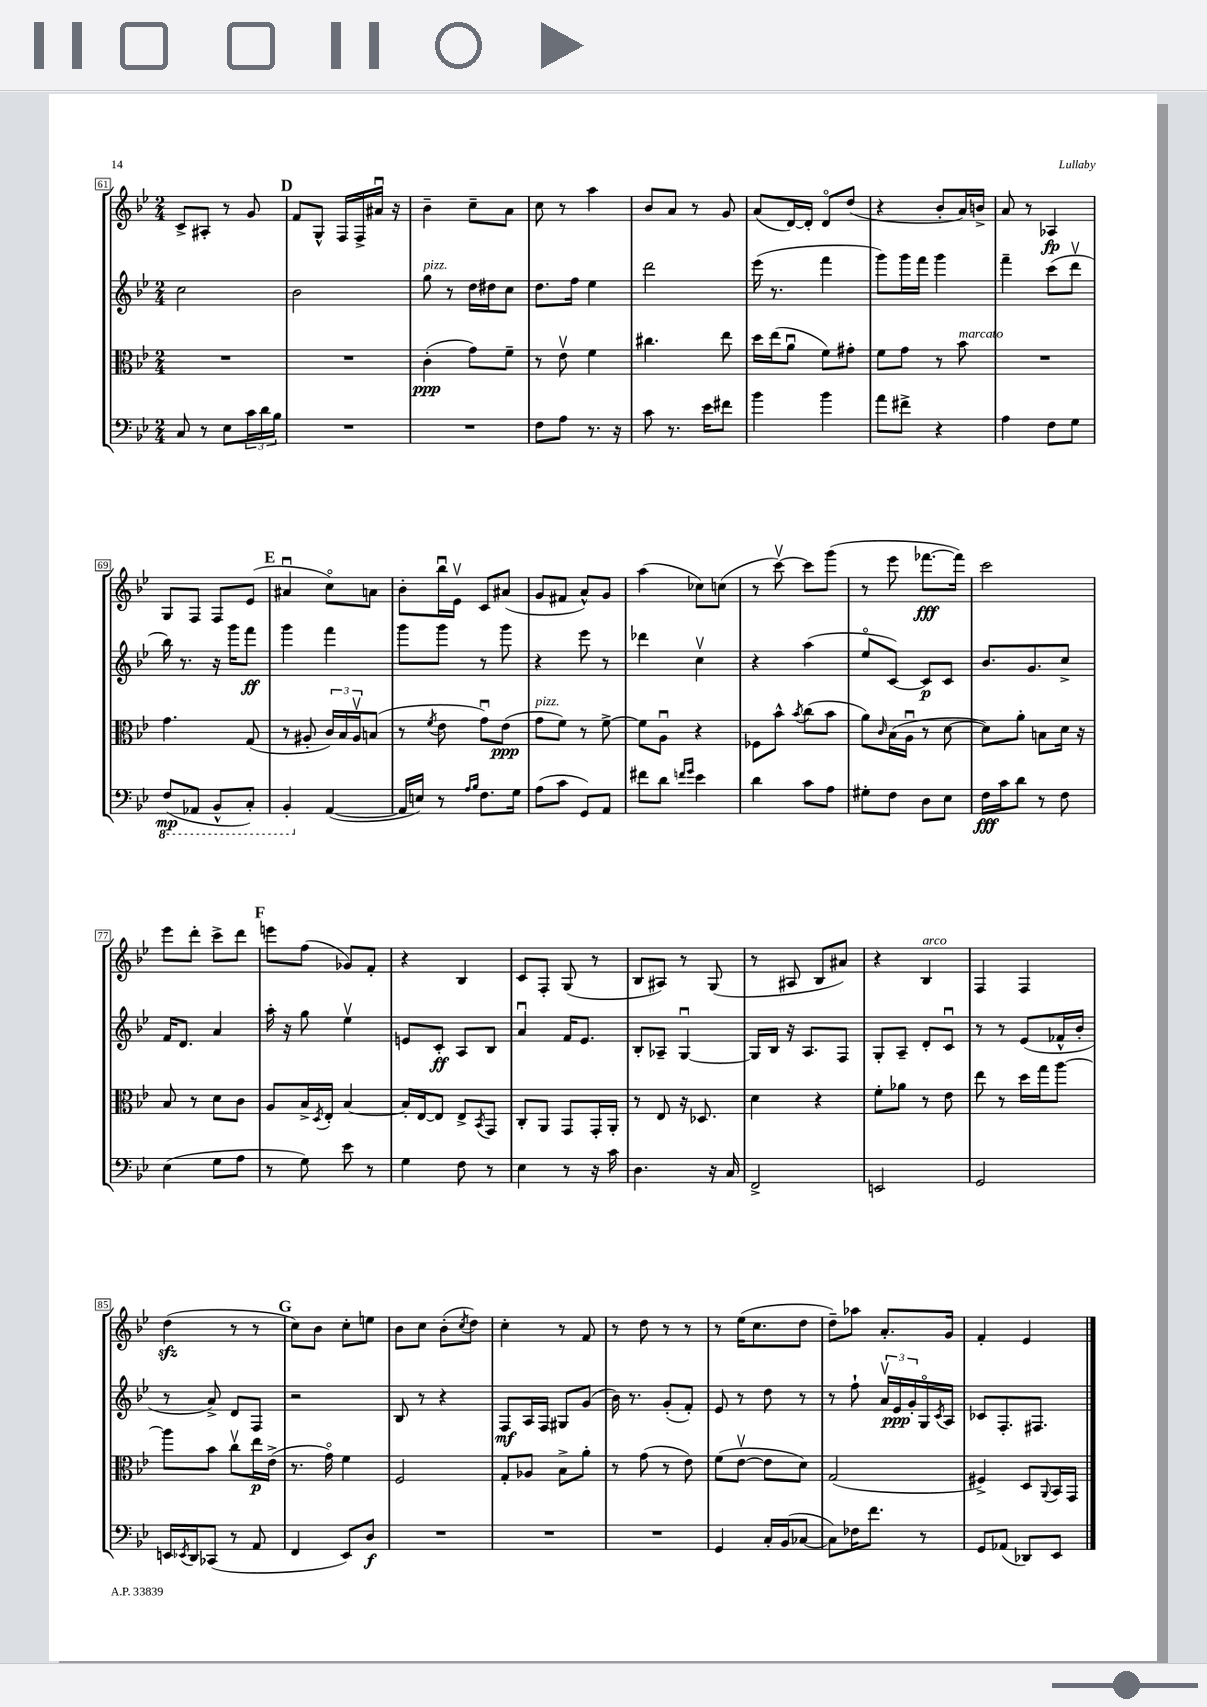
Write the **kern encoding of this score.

**kern	**dynam	**kern	**dynam	**kern	**dynam	**kern	**dynam
*part4	*part4	*part3	*part3	*part2	*part2	*part1	*part1
*staff4	*staff4	*staff3	*staff3	*staff2	*staff2	*staff1	*staff1
*clefF4	*	*clefC3	*	*clefG2	*	*clefG2	*
*k[b-e-]	*	*k[b-e-]	*	*k[b-e-]	*	*k[b-e-]	*
*M2/4	*	*M2/4	*	*M2/4	*	*M2/4	*
=61	=61	=61	=61	=61	=61	=61	=61
8C/	.	2r	.	2cc\	.	8c^/L	.
8r	.	.	.	.	.	8A#X'/J	.
8E-\L	.	.	.	.	.	8r	.
24c\L	.	.	.	.	.	8g/	.
24d\	.	.	.	.	.	.	.
24B-\JJ	.	.	.	.	.	.	.
!!LO:REH:place=s1:t=D
=62	=62	=62	=62	=62	=62	=62	=62
2r	.	2r	.	2b-\	.	8f/L	.
.	.	.	.	.	.	8G^^/J	.
.	.	.	.	.	.	16F/LL	.
.	.	.	.	.	.	16F^/	.
.	.	.	.	.	.	16a#Xu/JJ	.
.	.	.	.	.	.	16r	.
=63	=63	=63	=63	=63	=63	=63	=63
!	!	!	!	!LO:TX:a:i:t=pizz.	!	!	!
2r	.	(4c'\	ppp	8gg\	.	4b-~\	.
.	.	.	.	8r	.	.	.
.	.	8g\L)	.	16dd\LL	.	8cc~\L	.
.	.	.	.	16dd#X\J	.	.	.
.	.	8f~\J	.	8cc\J	.	8a\J	.
=64	=64	=64	=64	=64	=64	=64	=64
8F\L	.	8r	.	8.dd\L	.	8cc\	.
8A\J	.	8e-v\	.	.	.	8r	.
.	.	.	.	16ff\Jk	.	.	.
8.r	.	4f\	.	4ee-\	.	4aa\	.
16r	.	.	.	.	.	.	.
=65	=65	=65	=65	=65	=65	=65	=65
8c\	.	4.cc#X\	.	2ddd\	.	8b-/L	.
8.r	.	.	.	.	.	8a/J	.
.	.	.	.	.	.	8r	.
16e-\KL	.	.	.	.	.	.	.
8f#X\J	.	8ee-\	.	.	.	8g/	.
=66	=66	=66	=66	=66	=66	=66	=66
4b-\	.	16dd\LL	.	(16eee-\	.	(8a/L	.
.	.	(16ee-\J	.	8.r	.	.	.
.	.	8au\J	.	.	.	[16d/L)	.
.	.	.	.	.	.	16d'/JJ]	.
4b-\	.	8f\L)	.	4fff\	.	8d/L	.
.	.	8g#X'\J	.	.	.	(8dd/J	.
=67	=67	=67	=67	=67	=67	=67	=67
8a\L	.	8f\L	.	8ggg\L)	.	4r	.
8f#X^\J	.	8g\J	.	16ggg\L	.	.	.
.	.	.	.	16fff\JJ	.	.	.
4r	.	8r	.	4ggg\	.	8b-'/L	.
!	!	!LO:TX:a:i:t=marcato	!	!	!	!	!
.	.	8b-\	.	.	.	16a/L)	.
.	.	.	.	.	.	16bn^/JJ	.
=68	=68	=68	=68	=68	=68	=68	=68
4A\	.	2r	.	4fff~\	.	8a/	.
.	.	.	.	.	.	8r	.
8F\L	.	.	.	(8ccc\L	.	4A-X/	fp
8G\J	.	.	.	8dddv\J	.	.	.
!!LO:LB:g=z
=69	=69	=69	=69	=69	=69	=69	=69
*8ba	*	*	*	*	*	*	*
(8FF/L	mp	4.g\	.	16bb-\)	.	8G/L	.
.	.	.	.	8.r	.	.	.
8AAA-X/J	.	.	.	.	.	8F/J	.
8BBB-^^/L	.	.	.	16r	.	8F/L	.
.	.	.	.	16ggg\KL	.	.	.
8CC'/J)	.	(8G/	.	8fff\J	ff	(8e-/J	.
!!LO:REH:place=s1:t=E
=70	=70	=70	=70	=70	=70	=70	=70
4BBB-'/	.	8r	.	4ggg\	.	4a#Xu/	.
.	.	8A#X'/	.	.	.	.	.
*X8ba	*	*	*	*	*	*	*
([4AA/	.	24c/LL)	.	4fff\	.	8cc\L)	.
.	.	24B-/	.	.	.	.	.
.	.	24A#v/J	.	.	.	.	.
.	.	(8Bn/J	.	.	.	8an\J	.
=71	=71	=71	=71	=71	=71	=71	=71
16AA/LL]	.	8r	.	8ggg\L	.	8b-'\L	.
16En/JJ)	.	.	.	.	.	.	.
.	.	8qf/	.	.	.	.	.
8r	.	8e-\	.	8ggg\J	.	16bb-u\L	.
.	.	.	.	.	.	16e-v\JJ	.
16qqA/LL	.	.	.	.	.	.	.
16qqB-/JJ	.	.	.	.	.	.	.
8.F\L	.	8gu\L)	.	8r	.	8c/L	.
.	.	(8e-\J	ppp	8ggg\	.	(8a#X/J	.
16G\Jk	.	.	.	.	.	.	.
=72	=72	=72	=72	=72	=72	=72	=72
!	!	!LO:TX:a:i:t=pizz.	!	!	!	!	!
(8A\L	.	8g\L	.	4r	.	8g/L	.
8c\J	.	8f\J)	.	.	.	8f#X/J	.
8GG/L)	.	8r	.	8eee-\	.	8a^^/L)	.
8AA/J	.	[8f^\	.	8r	.	8g/J	.
=73	=73	=73	=73	=73	=73	=73	=73
8f#X\L	.	8f\L]	.	4ddd-X\	.	(4aa\	.
8d\J	.	8Au\J	.	.	.	.	.
16qqfn/LL	.	.	.	.	.	.	.
16qqg/JJ	.	.	.	.	.	.	.
4e-\	.	4r	.	4ccv\	.	8cc-X\L)	.
.	.	.	.	.	.	(8ccn\J	.
=74	=74	=74	=74	=74	=74	=74	=74
4d\	.	8F-X\L	.	4r	.	8r	.
.	.	8b-^^\J	.	.	.	[8cccv\)	.
.	.	8qb-/	.	.	.	.	.
8c\L	.	(8cc\L	.	(4aa\	.	8ccc\L]	.
8A\J	.	8b-\J	.	.	.	(8ggg\J	.
=75	=75	=75	=75	=75	=75	=75	=75
8G#X'\L	.	8a\L)	.	8ee-/L	.	8r	.
.	.	16qqc/	.	.	.	.	.
8F\J	.	(16B-\L	.	[8c/J)	.	8eee-\	.
.	.	16Au\JJ	.	.	.	.	.
8D\L	.	8r	.	8c/L]	p	[8.fff-X\L	fff
8E-\J	.	[8d\	.	8c/J	.	.	.
.	.	.	.	.	.	16fff-\Jk])	.
=76	=76	=76	=76	=76	=76	=76	=76
16F\LL	fff	8d\L])	.	8.b-/L	.	2ccc\	.
16c\J	.	.	.	.	.	.	.
8d\J	.	8a'\J	.	.	.	.	.
.	.	.	.	8.g/	.	.	.
8r	.	8Bn\L	.	.	.	.	.
8F\	.	16d\Jk	.	8cc^/J	.	.	.
.	.	16r	.	.	.	.	.
!!LO:LB:g=z
=77	=77	=77	=77	=77	=77	=77	=77
(4E-\	.	8B-/	.	16f/KL	.	8eee-\L	.
.	.	.	.	8.d/J	.	.	.
.	.	8r	.	.	.	8ddd'\J	.
8G\L	.	8d\L	.	4a/	.	8ccc^\L	.
8A\J	.	8c\J	.	.	.	8ddd\J	.
!!LO:REH:place=s1:t=F
=78	=78	=78	=78	=78	=78	=78	=78
8r	.	8A/L	.	16aa'\	.	8eeen\L	.
.	.	.	.	16r	.	.	.
8G\)	.	16B-^/L	.	8gg\	.	(8ff\J	.
.	.	8qD/	.	.	.	.	.
.	.	16E-'/JJ	.	.	.	.	.
8e-\	.	[4B-/	.	4ee-v\	.	8g-X/L)	.
8r	.	.	.	.	.	8f'/J	.
=79	=79	=79	=79	=79	=79	=79	=79
4G\	.	16B-'/LL]	.	8en/L	.	4r	.
.	.	[16E-/J	.	.	.	.	.
.	.	8E-/J]	.	8c'/J	ff	.	.
8F\	.	8E-^/L	.	8A/L	.	4B-/	.
.	.	8qBB-/	.	.	.	.	.
8r	.	8GG/J	.	8B-/J	.	.	.
=80	=80	=80	=80	=80	=80	=80	=80
4E-\	.	8C'/L	.	4au/	.	8c/L	.
.	.	8AA/J	.	.	.	8F'/J	.
8r	.	8GG/L	.	16f/KL	.	(8G/	.
.	.	.	.	8.e-/J	.	.	.
16r	.	16GG'/L	.	.	.	8r	.
16c\	.	16AA'/JJ	.	.	.	.	.
=81	=81	=81	=81	=81	=81	=81	=81
4.D\	.	8r	.	8B-'/L	.	8B-/L	.
.	.	8E-/	.	8A-X~/J	.	8A#X/J)	.
.	.	16r	.	[4Gu/	.	8r	.
.	.	8.D-X/	.	.	.	.	.
16r	.	.	.	.	.	(8G/	.
16C/	.	.	.	.	.	.	.
=82	=82	=82	=82	=82	=82	=82	=82
2FF^/	.	4d\	.	16G/LL]	.	8r	.
.	.	.	.	16B-/JJ	.	.	.
.	.	.	.	16r	.	8A#X/	.
.	.	.	.	8.A/L	.	.	.
.	.	4r	.	.	.	8B-/L	.
.	.	.	.	8F/J	.	8a#X/J)	.
=83	=83	=83	=83	=83	=83	=83	=83
2EEn/	.	8f'\L	.	8G'/L	.	4r	.
.	.	8a-X\J	.	8A~/J	.	.	.
!	!	!	!	!	!	!LO:TX:a:i:t=arco	!
.	.	8r	.	8d'/L	.	4B-/	.
.	.	8e-\	.	8cu/J	.	.	.
=84	=84	=84	=84	=84	=84	=84	=84
2GG/	.	8ee-\	.	8r	.	4F/	.
.	.	8r	.	8r	.	.	.
.	.	16dd\LL	.	(8e-/L	.	4F/	.
.	.	16gg\J	.	.	.	.	.
.	.	[8aa\J	.	16f-X^^/L	.	.	.
.	.	.	.	16b-'/JJ	.	.	.
!!LO:LB:g=z
=85	=85	=85	=85	=85	=85	=85	=85
16EEn/LL	.	8aa\L]	.	8r	.	(4ddzz\	.
8qEE-X/	.	.	.	.	.	.	.
16DD/J	.	.	.	.	.	.	.
(8CC-X/J	.	8b-\J	.	8a^/)	.	.	.
8r	.	8ccv\L	.	8d/L	.	8r	.
8AA/	.	16ee-\L	p	8F/J	.	8r	.
.	.	(16e-^\JJ	.	.	.	.	.
!!LO:REH:place=s1:t=G
=86	=86	=86	=86	=86	=86	=86	=86
4FF/	.	8.r	.	2r	.	8cc\L)	.
.	.	.	.	.	.	8b-\J	.
.	.	16g\)	.	.	.	.	.
8EE-/L)	.	4f\	.	.	.	8cc'\L	.
8D/J	f	.	.	.	.	8een\J	.
=87	=87	=87	=87	=87	=87	=87	=87
2r	.	2F/	.	8B-/	.	8b-\L	.
.	.	.	.	8r	.	8cc\J	.
.	.	.	.	4r	.	(8b-'\L	.
.	.	.	.	.	.	8qcc/	.
.	.	.	.	.	.	8dd\J)	.
=88	=88	=88	=88	=88	=88	=88	=88
2r	.	8G'/L	.	8F/L	mf	4cc'\	.
.	.	8A-X/J	.	16A/L	.	.	.
.	.	.	.	16F/JJ	.	.	.
.	.	8B-^\L	.	8G#X/L	.	8r	.
.	.	8a'\J	.	(8g/J	.	8f/	.
=89	=89	=89	=89	=89	=89	=89	=89
2r	.	8r	.	16b-\)	.	8r	.
.	.	.	.	8.r	.	.	.
.	.	(8g\	.	.	.	8dd\	.
.	.	8r	.	(8g'/L	.	8r	.
.	.	8e-\)	.	8f'/J)	.	8r	.
=90	=90	=90	=90	=90	=90	=90	=90
4GG/	.	(8f\L	.	8e-/	.	8r	.
.	.	[8e-v\J	.	8r	.	(16ee-\KL	.
.	.	.	.	.	.	8.cc\	.
16C'/LL	.	8e-\L]	.	8dd\	.	.	.
(16BB-/J	.	.	.	.	.	.	.
[8C-X/J	.	8d\J)	.	8r	.	8dd\J	.
=91	=91	=91	=91	=91	=91	=91	=91
8C-\L])	.	(2G/	.	8r	.	8dd~\L)	.
16F-X\K	.	.	.	8ff`\	.	8aa-X\J	.
8.f\J	.	.	.	.	.	.	.
.	.	.	.	24av/LL	.	8.a'/L	.
.	.	.	.	24e-/	ppp	.	.
.	.	.	.	24g'/	.	.	.
8r	.	.	.	16G/	.	.	.
.	.	.	.	8qc/	.	.	.
.	.	.	.	16A/JJ	.	16g/Jk	.
=92	=92	=92	=92	=92	=92	=92	=92
8GG/L	.	4F#X^/)	.	8c-X/L	.	4f'/	.
(8AA-X/J	.	.	.	8.F'/	.	.	.
8DD-X/L)	.	8D/L	.	.	.	4e-/	.
.	.	.	.	8.F#X/J	.	.	.
.	.	8qqAA/	.	.	.	.	.
8EE-/J	.	16BB-/L	.	.	.	.	.
.	.	16GG/JJ	.	.	.	.	.
==	==	==	==	==	==	==	==
*-	*-	*-	*-	*-	*-	*-	*-
